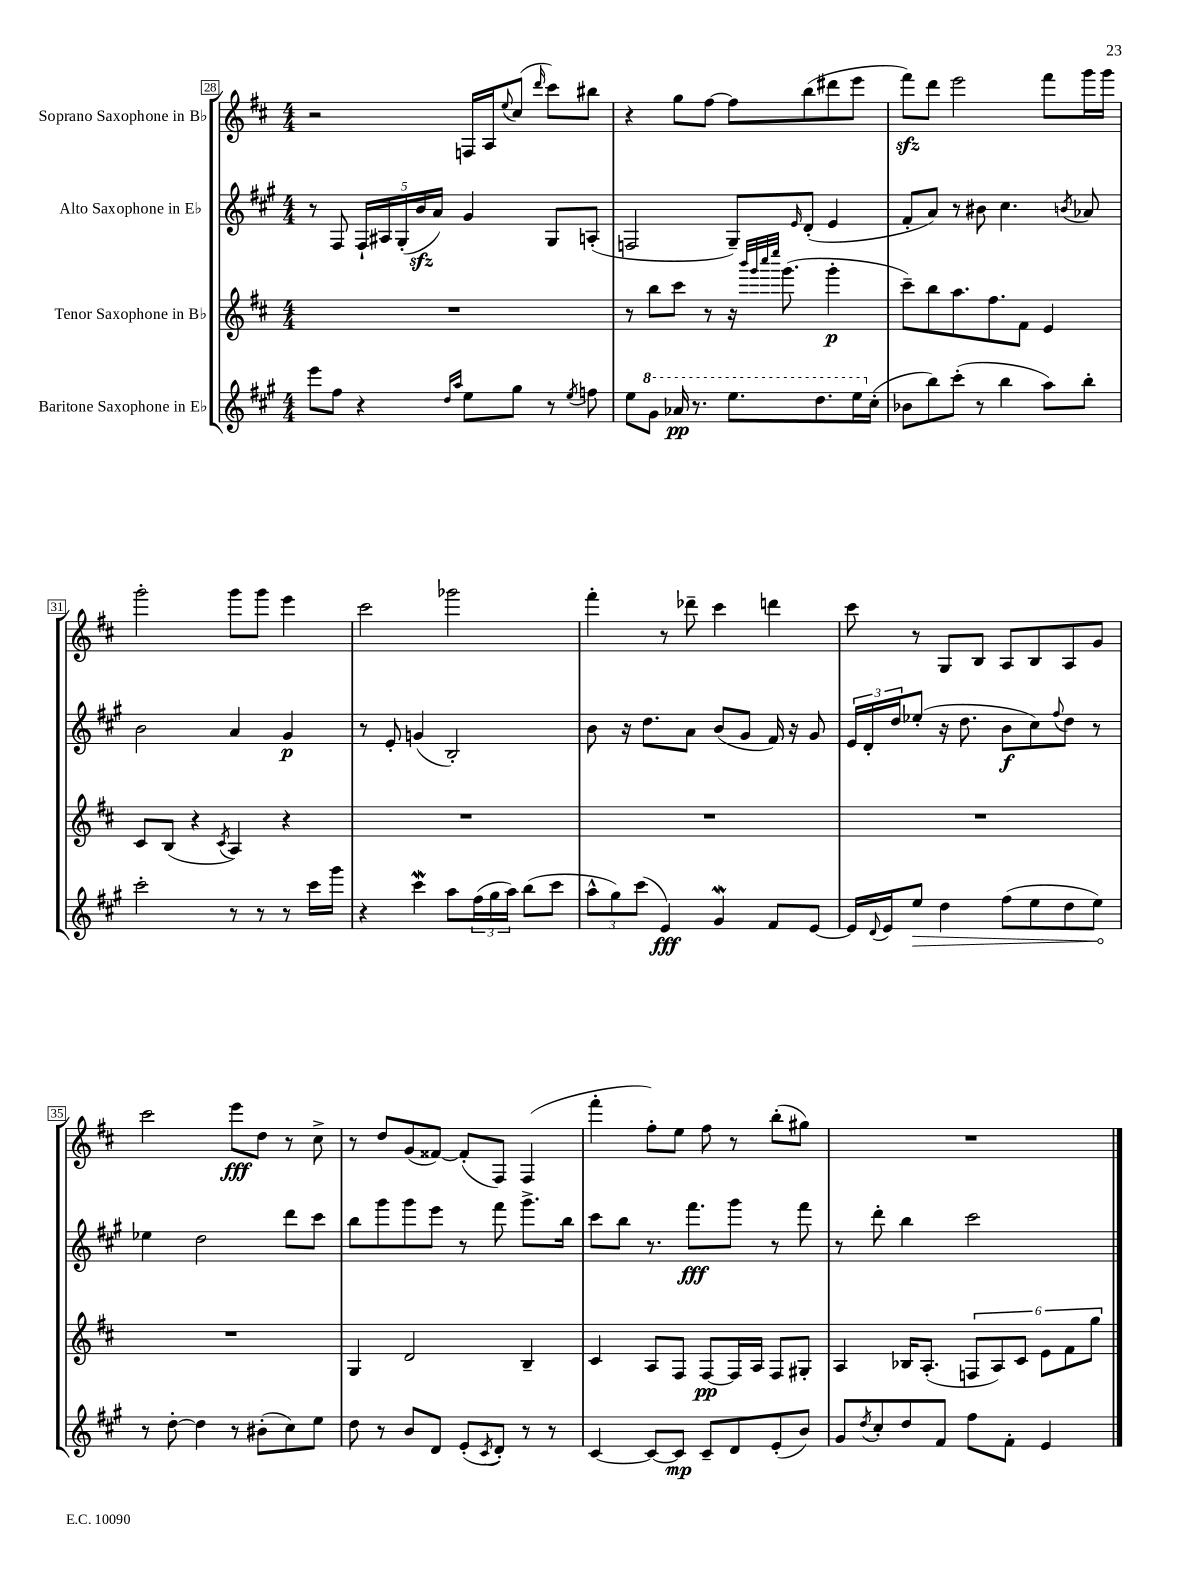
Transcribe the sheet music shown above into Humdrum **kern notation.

**kern	**dynam	**kern	**dynam	**kern	**dynam	**kern	**dynam
*part4	*part4	*part3	*part3	*part2	*part2	*part1	*part1
*staff4	*staff4	*staff3	*staff3	*staff2	*staff2	*staff1	*staff1
*I"Baritone Saxophone in E♭	*	*I"Tenor Saxophone in B♭	*	*I"Alto Saxophone in E♭	*	*I"Soprano Saxophone in B♭	*
*clefG2	*	*clefG2	*	*clefG2	*	*clefG2	*
*k[f#c#g#]	*	*k[f#c#]	*	*k[f#c#g#]	*	*k[f#c#]	*
*M4/4	*	*M4/4	*	*M4/4	*	*M4/4	*
=28	=28	=28	=28	=28	=28	=28	=28
8eee\L	.	1r	.	8r	.	2r	.
8ff#\J	.	.	.	8F#/	.	.	.
4r	.	.	.	20F#`/LL	.	.	.
.	.	.	.	20A#X/	.	.	.
.	.	.	.	(20G#'/	.	.	.
.	.	.	.	20bzz/	.	.	.
.	.	.	.	20a/JJ)	.	.	.
16qqdd/LL	.	.	.	.	.	.	.
16qqaa/JJ	.	.	.	.	.	.	.
8ee\L	.	.	.	4g#/	.	16Fn/LL	.
.	.	.	.	.	.	16A/J	.
.	.	.	.	.	.	8qqee/	.
8gg#\J	.	.	.	.	.	(8cc#/J	.
.	.	.	.	.	.	16qqddd/	.
8r	.	.	.	8G#/L	.	8ccc#\L)	.
8qee/	.	.	.	.	.	.	.
8ffn\	.	.	.	(8An'/J	.	8bb#X\J	.
=29	=29	=29	=29	=29	=29	=29	=29
8ee\L	.	8r	.	2Fn/	.	4r	.
*8va	*	*	*	*	*	*	*
8gg#\J	.	8bb\L	.	.	.	.	.
16aa-X/	pp	8ccc#\J	.	.	.	8gg\L	.
8.r	.	.	.	.	.	.	.
.	.	8r	.	.	.	[8ff#\J	.
8.eee\L	.	16r	.	8G#~/L)	.	8ff#\L]	.
.	.	32qqbbb/LLL	.	.	.	.	.
.	.	32qqggg/	.	.	.	.	.
.	.	32qqcccc#/	.	.	.	.	.
.	.	32qqeeee/JJJ	.	.	.	.	.
.	.	(8.ggg\	.	.	.	.	.
.	.	.	.	16qqe/	.	.	.
.	.	.	.	(8d'/J	.	(8bb\	.
8.ddd\	.	.	.	.	.	.	.
.	.	4ggg'\	p	4e/	.	8ddd#X\	.
16eee\L	.	.	.	.	.	8eee\J	.
*X8va	*	*	*	*	*	*	*
(16cc#'\JJ	.	.	.	.	.	.	.
=30	=30	=30	=30	=30	=30	=30	=30
8b-X\L	.	8ccc#~\L)	.	8f#'/L	.	8fff#zz\L)	.
8bb\)	.	8bb\	.	8a/J)	.	8ddd\J	.
(8ccc#'\J	.	8.aa\	.	8r	.	2eee\	.
8r	.	.	.	8b#X\	.	.	.
.	.	8.ff#\	.	.	.	.	.
4bb\	.	.	.	4.cc#\	.	.	.
.	.	8f#\J	.	.	.	.	.
8aa\L)	.	4e/	.	.	.	8fff#\L	.
.	.	.	.	8qbn/	.	.	.
8bb'\J	.	.	.	8a-X/	.	16ggg\L	.
.	.	.	.	.	.	16ggg\JJ	.
!!LO:LB:g=z
=31	=31	=31	=31	=31	=31	=31	=31
2ccc#'\	.	8c#/L	.	2b\	.	2ggg'\	.
.	.	(8B/J	.	.	.	.	.
.	.	4r	.	.	.	.	.
.	.	8qc#/	.	.	.	.	.
8r	.	4A/)	.	4a/	.	8ggg\L	.
8r	.	.	.	.	.	8ggg\J	.
8r	.	4r	.	4g#/	p	4eee\	.
16ccc#\LL	.	.	.	.	.	.	.
16ggg#\JJ	.	.	.	.	.	.	.
=32	=32	=32	=32	=32	=32	=32	=32
4r	.	1r	.	8r	.	2ccc#\	.
.	.	.	.	8e'/	.	.	.
4ccc#W\	.	.	.	(4gn/	.	.	.
8aa\L	.	.	.	2B'/)	.	2ggg-X\	.
(24ff#\L	.	.	.	.	.	.	.
24gg#\	.	.	.	.	.	.	.
24aa\JJ)	.	.	.	.	.	.	.
(8bb\L	.	.	.	.	.	.	.
8ccc#\J	.	.	.	.	.	.	.
=33	=33	=33	=33	=33	=33	=33	=33
12aa^^\L	.	1r	.	8b\	.	4fff#'\	.
12gg#\)	.	.	.	.	.	.	.
.	.	.	.	16r	.	.	.
(12ccc#\J	.	.	.	.	.	.	.
.	.	.	.	8.dd\L	.	.	.
4e/)	fff	.	.	.	.	8r	.
.	.	.	.	8a\J	.	8ddd-X~\	.
4g#W/	.	.	.	(8b/L	.	4ccc#\	.
.	.	.	.	8g#/J	.	.	.
8f#/L	.	.	.	16f#/)	.	4dddn\	.
.	.	.	.	16r	.	.	.
[8e/J	.	.	.	8g#/	.	.	.
=34	=34	=34	=34	=34	=34	=34	=34
16e/LL]	.	1r	.	24e/LL	.	8ccc#\	.
.	.	.	.	24d'/	.	.	.
8qqd/	.	.	.	.	.	.	.
16e/J	.	.	.	.	.	.	.
.	.	.	.	24dd/J	.	.	.
!	!LO:HP:b	!	!	!	!	!	!
8ee/J	>	.	.	(8ee-X'/J	.	8r	.
4dd\	.	.	.	16r	.	8G/L	.
.	.	.	.	8.dd\	.	.	.
.	.	.	.	.	.	8B/J	.
(8ff#\L	.	.	.	8b\L	f	8A/L	.
8ee\	.	.	.	8cc#\)	.	8B/	.
.	.	.	.	8qqff#/	.	.	.
8dd\	.	.	.	8dd\J	.	8A/	.
8ee\J)	.	.	.	8r	.	8g/J	.
.	]	.	.	.	.	.	.
!!LO:LB:g=z
=35	=35	=35	=35	=35	=35	=35	=35
8r	.	1r	.	4ee-X\	.	2ccc#\	.
[8dd'\	.	.	.	.	.	.	.
4dd\]	.	.	.	2dd\	.	.	.
8r	.	.	.	.	.	8eee\L	fff
(8b#X'\L	.	.	.	.	.	8dd\J	.
8cc#\)	.	.	.	8ddd\L	.	8r	.
8ee\J	.	.	.	8ccc#\J	.	8cc#^\	.
=36	=36	=36	=36	=36	=36	=36	=36
8dd\	.	4G/	.	8bb\L	.	8r	.
8r	.	.	.	8ggg#\	.	8dd/L	.
8b/L	.	2d/	.	8ggg#\	.	(8g/	.
8d/J	.	.	.	8eee\J	.	[8f##X/J)	.
(8e'/L	.	.	.	8r	.	(8f##'/L]	.
8qc#/	.	.	.	.	.	.	.
8d'/J)	.	.	.	8fff#\	.	8F#/J)	.
8r	.	4B~/	.	8.ggg#^\L	.	(4F#/	.
8r	.	.	.	.	.	.	.
.	.	.	.	16bb\Jk	.	.	.
=37	=37	=37	=37	=37	=37	=37	=37
[4c#/	.	4c#/	.	8ccc#\L	.	4fff#'\	.
.	.	.	.	8bb\J	.	.	.
8c#/L_	.	8A/L	.	8.r	.	8ff#'\L)	.
8c#/J]	mp	8F#/J	.	.	.	8ee\J	.
.	.	.	.	8.fff#\L	fff	.	.
8c#~/L	.	[8F#/L	pp	.	.	8ff#\	.
8d/	.	16F#/L]	.	8ggg#\J	.	8r	.
.	.	16A/JJ	.	.	.	.	.
(8e'/	.	8F#/L	.	8r	.	(8bb'\L	.
8b/J)	.	8G#X'/J	.	8fff#\	.	8gg#X\J)	.
=38	=38	=38	=38	=38	=38	=38	=38
8g#/L	.	4A/	.	8r	.	1r	.
8qdd/	.	.	.	.	.	.	.
8cc#'/	.	.	.	8ddd'\	.	.	.
8dd/	.	16B-X/KL	.	4bb\	.	.	.
.	.	(8.A'/J	.	.	.	.	.
8f#/J	.	.	.	.	.	.	.
8ff#\L	.	12Fn/L	.	2ccc#\	.	.	.
.	.	12A/)	.	.	.	.	.
8f#'\J	.	.	.	.	.	.	.
.	.	12c#/J	.	.	.	.	.
4e/	.	12e\L	.	.	.	.	.
.	.	12f#\	.	.	.	.	.
.	.	12gg\J	.	.	.	.	.
==	==	==	==	==	==	==	==
*-	*-	*-	*-	*-	*-	*-	*-
